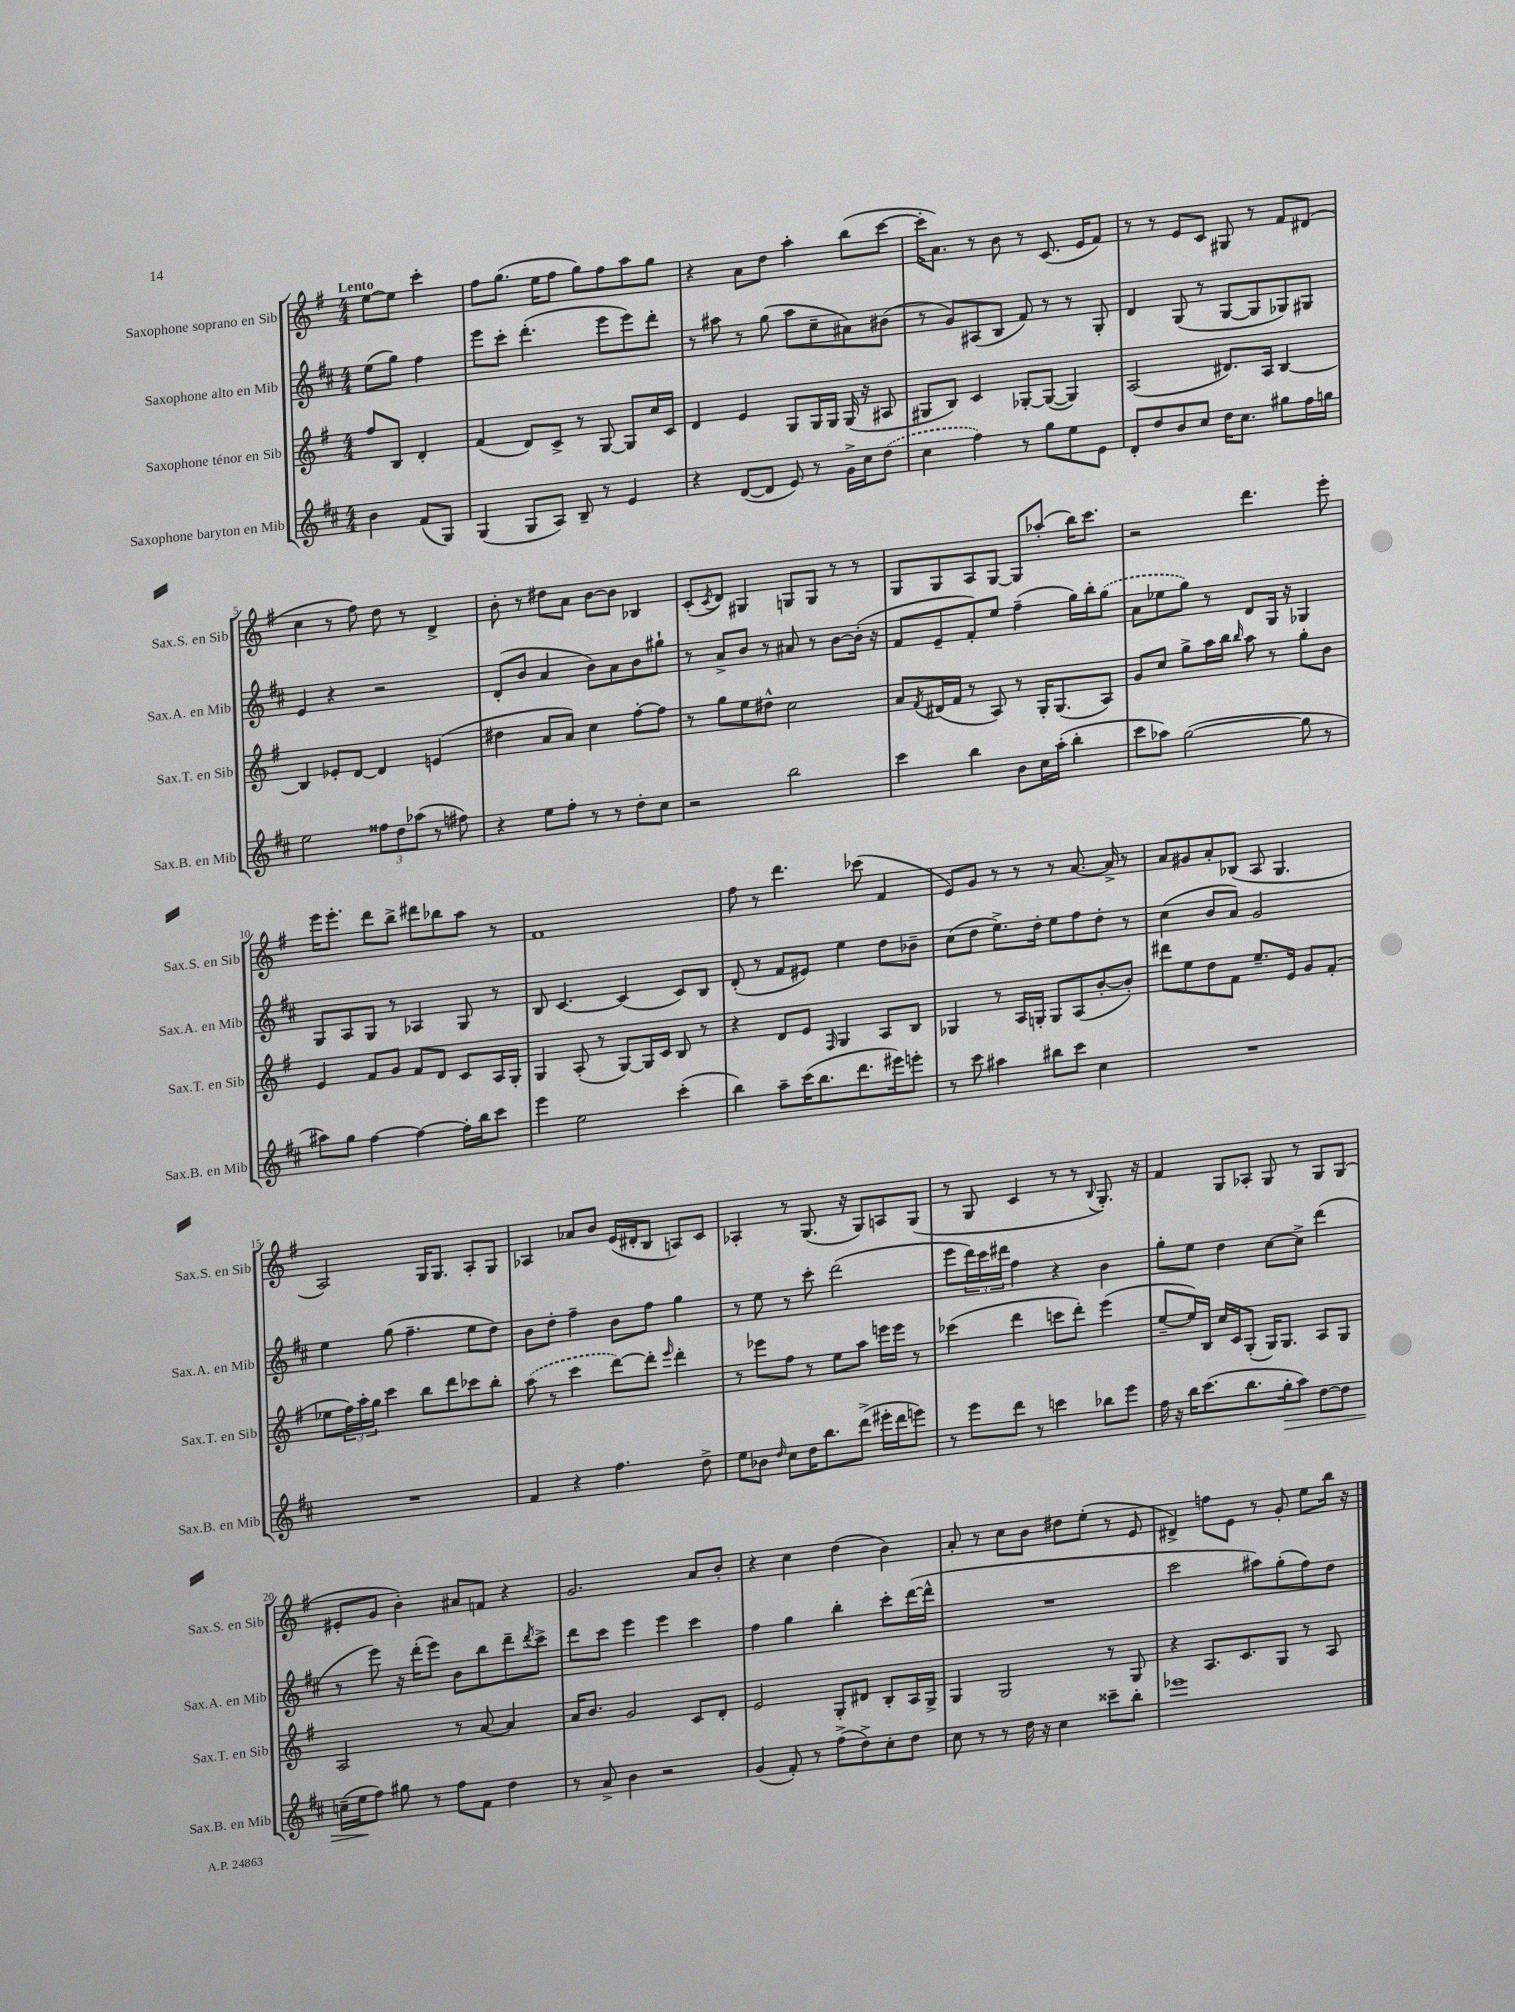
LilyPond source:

<<
\new StaffGroup <<
\new Staff = "s0" \with { instrumentName = "Saxophone soprano en Sib" shortInstrumentName = "Sax.S. en Sib" } {
    \clef treble \key g \major \numericTimeSignature \time 4/4 \partial 2 \tempo "Lento"
    e''8~ e''8 c'''4-. |
    fis''8 g''8.( e''16 fis''8 g''8) fis''8 a''8 g''8 |
    r4 a'8 d''8 a''4-. b''8( c'''8~ |
    c'''16-. a'8.) r8 b'8 r8 c'8.( e'16 fis'8) |
    r8 r8 e'8 c'8 gis8 r8 fis'8 dis'8( |
    c''4 r8 fis''8) d''8 r8 d'4-> |
    b'8-. r8 dis''8 a'8 b'8~ b'8 bes4 |
    c'8-.( \acciaccatura { c'8 } d'8) gis4 g8 g8 r8 r8 |
    g8 g8 a8 g8~ g8 aes''8-.( b''16) c'''8. |
    r2 d'''4. e'''8-. |
    e'''16 e'''8.-. d'''8 b''8-> dis'''8 bes''8 a''8 r8 |
    fis'1 |
    fis''8 r8 d'''4. ces'''8( fis'4 |
    e'8) g'8 r8 r8 r8 a'8.~ a'16-> r8 |
    a'8 gis'8 a'8-. bes8( a8 g4. |
    a2) g16 g8. a8-. g8 |
    aes4 aes'8 b'8 e'16( dis'16-. b8 a8) c'8 |
    aes4-. r8 g8.( r16 g8) a8 g8( |
    r8 g8 c'4 r8 r8 \appoggiatura { b8 } g8.-.) r16 |
    fis'4 g8 aes8-. g8 r8 g8 g8( |
    eis'8-. g'8 b'4-.) ais'8 f'8 r4 |
    g'2. a'8 b'8-. |
    r4 c''4 d''4( b'4) |
    a'8-. r8 c''8 b'8 dis''8 e''8-.( r8 e'8 |
    dis'4->) f''8 e'8 r8 g'8-. e''8 b''16 r16 \bar "|." |
}
\new Staff = "s1" \with { instrumentName = "Saxophone alto en Mib" shortInstrumentName = "Sax.A. en Mib" } {
    \clef treble \key d \major \numericTimeSignature \time 4/4 \partial 2
    e''8( g''8) fis''4 |
    e'''8 cis'''8-. d'''4.-.( e'''8 e'''8) d'''8-. |
    r8 ais''8 r8 g''8( ais''8 cis''8-- ais'8) bis'8( |
    r8 g'8) ais8( b8 fis'8) r8 r8 g8-. |
    d'4 g8( r8 g8~ g8 ges8) gis8 |
    e'4 r4 r2 |
    d'8-.( b'8 a'4 b'8) a'8 b'8 gis''8-! |
    r8 a'8-> b'8 r8 ais'8 r8 b'8~ b'16-.( r16 |
    fis'8 e'8-- fis'8-.) e''8 fis''4--( g''16) b''16-. \once \slurDashed g''8( |
    a'8 ees''8 g''8) r8 d'8 g16 r16 ges4 |
    g8 a8 g8 r8 aes4 g8 r8 |
    b8 cis'4.~ cis'4( cis'8) b8 |
    d'8-.( r8 fis'8 eis'8) e''4 d''8 bes'8-- |
    cis''8( d''8 e''8.->) d''16-. e''8 fis''8 d''8-. r8 |
    cis''4( b'8 a'8) g'2 |
    e''4 g''8( fis''4.-- e''8 d''8) |
    b'8 d''8-. fis''4-- b'8 fis''8 g''4 |
    r8 e''8 r8 cis'''8-. d'''2( |
    e'''8 \tuplet 3/2 { d'''16) cis'''16 dis'''16 } fis''4 r4 b'4 |
    g''8-. e''8 d''4 cis''8~ cis''8-> d'''4( |
    r8 e'''8) r16 d'''16-.( e'''8) b'8 b''8 d'''8-- \acciaccatura { d'''8 } cis'''8-> |
    d'''8 cis'''8 e'''4 e'''4 cis'''4 |
    fis''4 g''4 b''4-. cis'''8-. d'''16~( d'''16-^ |
    R1 |
    cis'''2 ais''8) g''8-.( fis''8) d''8 \bar "|." |
}
\new Staff = "s2" \with { instrumentName = "Saxophone ténor en Sib" shortInstrumentName = "Sax.T. en Sib" } {
    \clef treble \key g \major \numericTimeSignature \time 4/4 \partial 2
    fis''8 b8 d'4-. |
    fis'4( d'8) c'8-> r8 g8~ g8 c''16 c'16 |
    d'4 e'4 g8 g16 g16 g16( r16 ais8 |
    gis8 b8) c'4 ges8~-. ges8~( ges4) |
    a2( dis'8.) a16 b4~ |
    b4 ees'8-. d'8~ d'4 e'4( |
    dis''4 a'8 a'8) c''4 fis''8~-. fis''8 |
    r8 g''8 e''8 dis''8-^ c''2 |
    a'8 \acciaccatura { fis'8 } dis'16( fis'16 r8 a8) r8 g16-. g8.( a8) |
    g'8 c''8 g''8-> a''16 b''16 \grace { b''16 } a''8 r8 g''8-. b'8 |
    e'4 fis'8 g'8 fis'8 d'8 c'8 a16 g16-. |
    g4 a8-.( r8 g8~) g16 c'16 b8 r8 |
    r4 d'8 e'8 \grace { fis16 } g4 a8 b8 |
    ges4 r8 a16 g16-. g8 a8( b'8~-. b'8-.) |
    dis'''8 e''8 d''8 fis'8 e''8.-- e'16 g'8 fis'8-.( |
    ees''8 \tuplet 3/2 { fis''16) a''16-. g''16 } c'''4 b''8 d'''8 ces'''8 b''8-. |
    \once \slurDashed a''8( r8 c'''4 d'''8~) d'''8-. \grace { e'''16 } d'''4-. |
    r8 ees'''8 fis''8 r8 e''8 a''8 e'''16 e'''16 r8 |
    ces'''4( d'''4 c'''8 d'''8-.) e'''4( |
    e''8~-- e''16) b16 c''16 c'16 g8-.( g16) g8. a8 g8 |
    a2 r8 a'8~ a'4 |
    a'16 b'8. g'2 c'8 d'8-. |
    e'2 g8-. dis'8 b8-. a16 g16-> |
    g4 g2 r8 g8 |
    r4 a8. c'8. g8 r8 a8 \bar "|." |
}
\new Staff = "s3" \with { instrumentName = "Saxophone baryton en Mib" shortInstrumentName = "Sax.B. en Mib" } {
    \clef treble \key d \major \numericTimeSignature \time 4/4 \partial 2
    b'4 fis'8( g8) |
    g4( g8 a8) b8-- r8 e'4 |
    r4 d'8~( d'8 e'8) r8 g'16-> cis''16 \once \slurDashed d''8( |
    cis''4 fis''4) r8 g''8 e''8 e'8 |
    d'8-. d''8 b'8 cis''8 d''16 cis''8. gis''8 fis''16 g''16 |
    e''2 \tuplet 3/2 { fisis''8 d''8 aes''8( } r8 fis''8) |
    r4 e''8 fis''8-. r8 r8 d''8-. cis''8 |
    r2 b''2 |
    cis'''4 b''4 b'8 cis''16 a''16-.( b''4-. |
    cis'''8 aes''8) g''2~( g''8 r8 |
    ais''8) g''8 fis''4~ fis''4~ fis''16-. b''16 cis'''8 |
    e'''4 e''2 cis'''4-.( |
    b''4) a''8-- cis'''16( b''8. d'''8. eis'''16) e'''8-. |
    r8 cis'''8 ais''4 bis''8 cis'''8 cis''4 |
    R1 |
    R1 |
    fis'4 r4 fis''4. d''8-> |
    e''8 bes'8 \grace { d''16 } cis''8 d''16 b''8. d'''8->( eis'''16-. d'''16 e'''8) |
    r8 e'''8 d'''8 r8 c'''4 bes''8 e'''8 |
    fis''16 r16 b''16 cis'''8.( b''8. g''16-.\> a''8) d''8~ d''8 |
    c''16--( e''16\! fis''8) gis''8 r8 fis''8 fis'8 d''4 |
    r8 a'8-> b'4 r2 |
    g'4( fis'8-.) r8 fis''8->( d''8->) cis''8-. d''8 |
    cis''8 r8 r8 d''16 r16 cis''4 cisis'''8-- b''8-. |
    ees'''1 \bar "|." |
}
>>
>>
